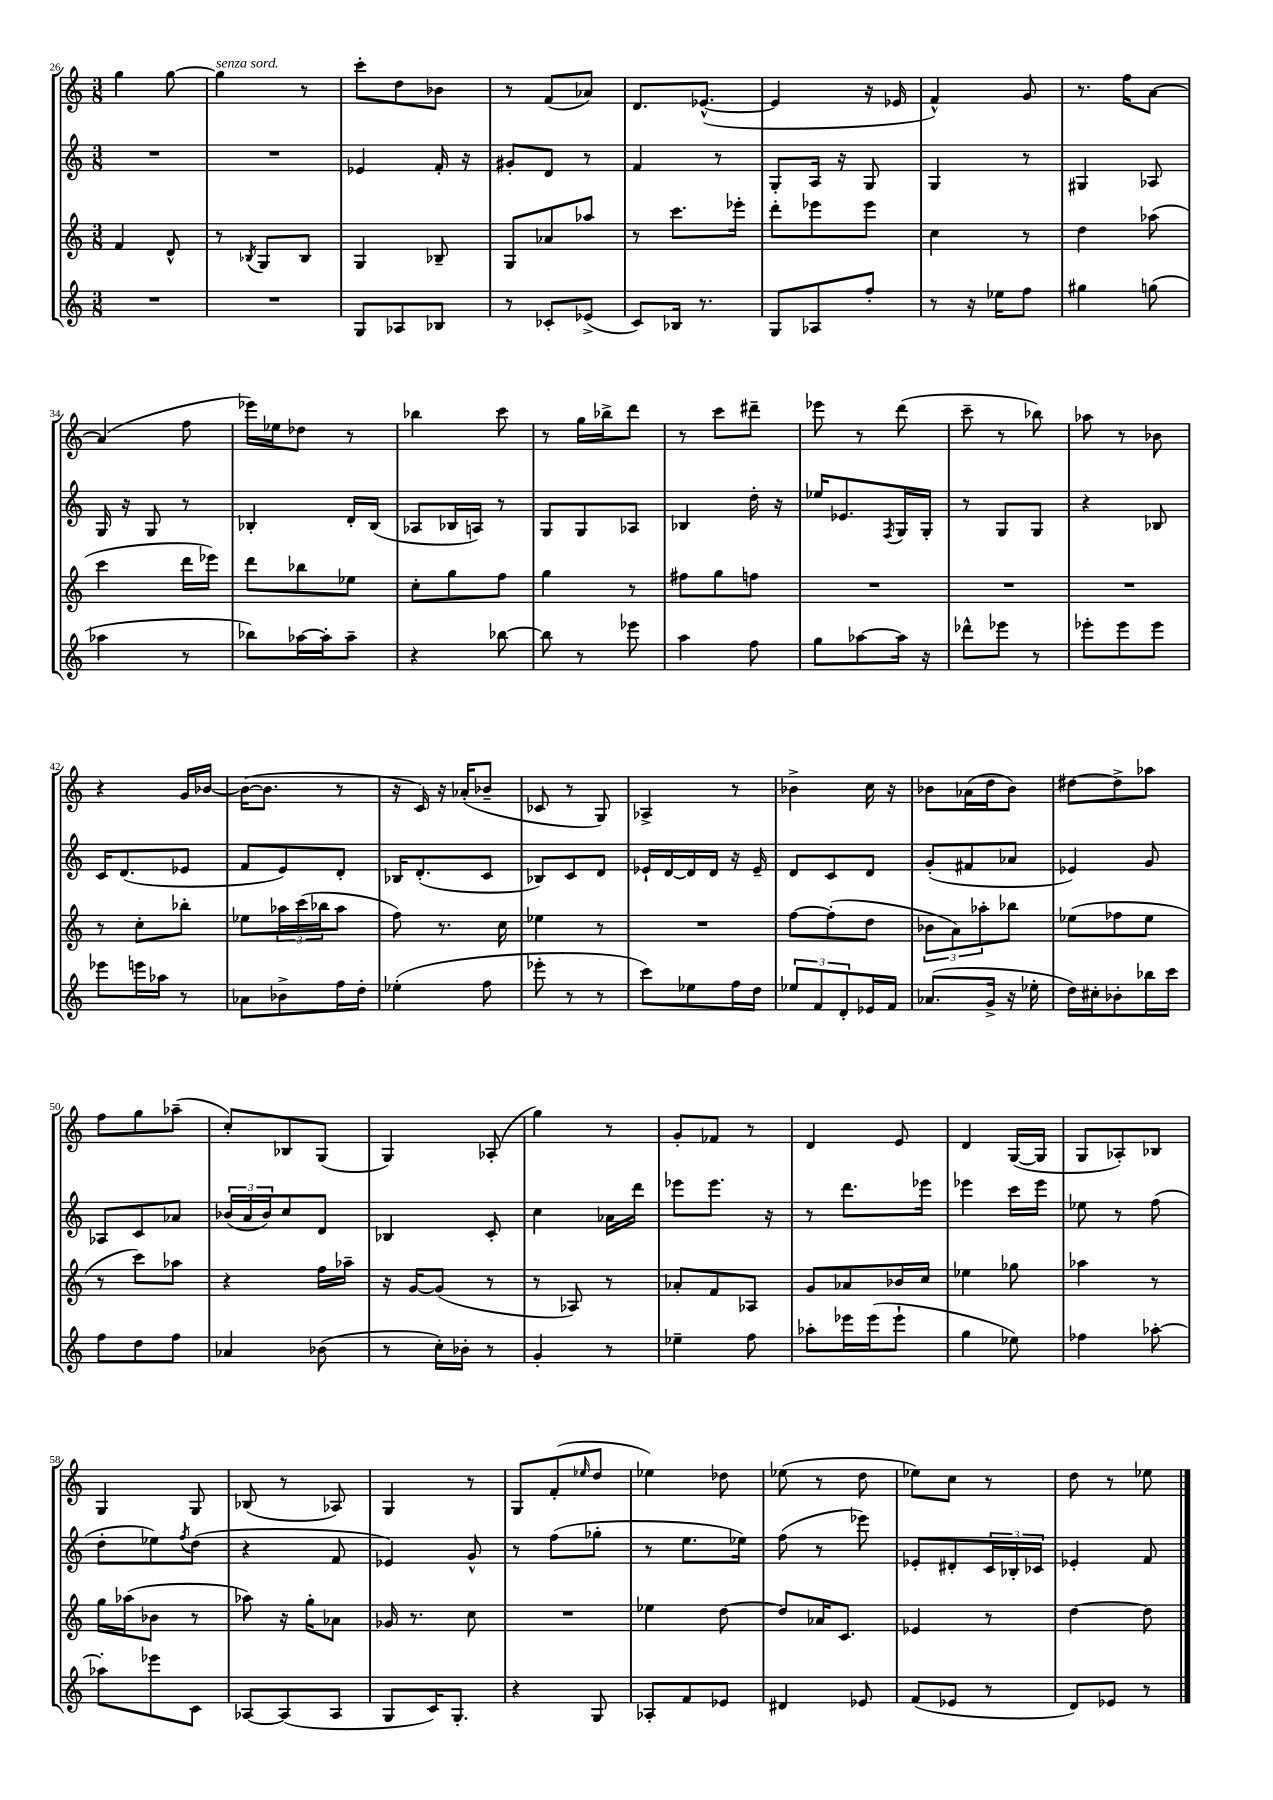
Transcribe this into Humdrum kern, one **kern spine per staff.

**kern	**kern	**kern	**kern
*staff4	*staff3	*staff2	*staff1
*clefG2	*clefG2	*clefG2	*clefG2
*k[]	*k[]	*k[]	*k[]
*M3/8	*M3/8	*M3/8	*M3/8
4.r	4f/	4.r	4gg\
.	8d^^/	.	[8gg\
=	=	=	=
4.r	8r	4.r	4gg\]
.	8qB-/	.	.
.	8G/L	.	.
.	8B-/J	.	8r
=	=	=	=
8G/L	4G/	4e-/	8ccc'\L
8A-/	.	.	8dd\
8B-/J	8B-~/	16f'/	8b-\J
.	.	16r	.
=	=	=	=
8r	8G/L	8g#'/L	8r
8c-'/L	8a-/	8d/J	(8f/L
(8e-^/J	8aa-/J	8r	8a-/J)
=	=	=	=
8c/L)	8r	4f/	8.d/L
16B-/Jk	8.ccc\L	.	.
8.r	.	.	([8.e-^^/J
.	.	8r	.
.	16eee-'\Jk	.	.
=	=	=	=
8G/L	8ddd'\L	8G'/L	4e-/]
8A-/	8eee-\	16A/Jk	.
.	.	16r	.
8ff'/J	8eee-\J	8G/	16r
.	.	.	16e-/
=	=	=	=
8r	4cc\	4G/	4f^^/)
16r	.	.	.
16ee-\LK	.	.	.
8ff\J	8r	8r	8g/
=	=	=	=
4gg#\	4dd\	4G#/	8.r
.	.	.	16ff\LK
(8gg\	(8aa-\	8A-/	[8a\J
=	=	=	=
4aa-\	4ccc\	16G/	(4a/]
.	.	16r	.
.	.	8G/	.
8r	16ddd\LL	8r	8ff\
.	16eee-\JJ)	.	.
=	=	=	=
8bb-\L)	8ddd\L	4B-'/	16eee-\LL)
.	.	.	16ee-\J
[16aa-\L	8bb-\	.	8dd-\J
16aa-'\]J	.	.	.
8aa-~\J	8ee-\J	16d'/LL	8r
.	.	(16B-/JJ	.
=	=	=	=
4r	8cc'\L	8A-/L	4bb-\
.	8gg\	16B-/L	.
.	.	16A/JJ)	.
[8bb-\	8ff\J	8r	8ccc\
=	=	=	=
8bb-\]	4gg\	8G/L	8r
8r	.	8G/	16gg\LL
.	.	.	16bb-^\J
8eee-\	8r	8A-/J	8ddd\J
=	=	=	=
4aa\	8ff#\L	4B-/	8r
.	8gg\	.	8ccc\L
8ff\	8ff\J	16dd'\	8ddd#~\J
.	.	16r	.
=	=	=	=
8gg\L	4.r	16ee-/LK	8eee-\
.	.	8.e-/	.
[8aa-\	.	.	8r
.	.	8qF/	.
16aa-\]Jk	.	16G/L	(8ddd\
16r	.	16G'/JJ	.
=	=	=	=
8ddd-^^\L	4.r	8r	8ccc~\
8eee-\J	.	8G/L	8r
8r	.	8G/J	8bb-\)
=	=	=	=
8eee-'\L	4.r	4r	8aa-\
8eee-\	.	.	8r
8eee-\J	.	8B-/	8b-\
=	=	=	=
8eee-\L	8r	16c/LK	4r
.	.	(8.d/	.
16eee\L	8cc'\L	.	.
16aa-\JJ	.	.	.
8r	8bb-'\J	8e-/J	16g/LL
.	.	.	[16b-/JJ
=	=	=	=
8a-\L	8ee-\L	8f/L	(16b-\_LK
.	.	.	8.b-\]J
8b-^\	24aa-\L	8e/)	.
.	(24ccc\	.	.
.	24bb-\J	.	.
16ff\L	8aa-\J	8d'/J	8r
16dd'\JJ	.	.	.
=	=	=	=
(4ee-'\	8ff\)	16B-/LK	16r
.	.	(8.d'/	16c/)
.	8.r	.	16r
.	.	.	(16a-'/LK
8ff\	.	8c/J	8b-~/J
.	16cc\	.	.
=	=	=	=
8eee-'\	4ee-\	8B-/L)	8c-/
8r	.	8c/	8r
8r	8r	8d/J	8G/)
=	=	=	=
8ccc\L)	4.r	16e-`/LL	4A-^/
.	.	[16d/	.
8ee-\	.	16d/]	.
.	.	16d/JJ	.
16ff\L	.	16r	8r
16dd\JJ	.	16e-~/	.
=	=	=	=
12ee-/L	[8ff\L	8d/L	4b-^\
12f/	.	.	.
.	(8ff'\]	8c/	.
12d'/	.	.	.
16e-/L	8dd\J	8d/J	16cc\
16f/JJ	.	.	16r
=	=	=	=
(8.a-/L	12b-\L	(8g'/L	8b-\L
.	12a\)	.	.
.	.	8f#/	(16a-\L
.	12aa-'\	.	.
16g^/Jk	.	.	16dd\J
16r	8bb-\J	8a-/J	8b-\J)
16ee-'\	.	.	.
=	=	=	=
16dd\LL)	(8ee-\L	4e-/)	[8dd#\L
16cc#'\J	.	.	.
8b-'\	8ff-\	.	8dd#^\]
16bb-\L	8ee-\J	8g/	8aa-\J
16ccc\JJ	.	.	.
=	=	=	=
8ff\L	8r	8A-/L	8ff\L
8dd\	8ccc\L)	8c/	8gg\
8ff\J	8aa-\J	8a-/J	(8aa-~\J
=	=	=	=
4a-/	4r	(24b-/LL	8cc'/L)
.	.	24a/	.
.	.	24b-/J)	.
.	.	8cc/	8B-/
(8b-\	16ff\LL	8d/J	(8G/J
.	16aa-~\JJ	.	.
=	=	=	=
8r	16r	4B-/	4G/)
.	[16g/LK	.	.
16cc'\LL)	(8g/]J	.	.
16b-'\JJ	.	.	.
8r	8r	8c'/	(8A-'/
=	=	=	=
4g'/	8r	4cc\	4gg\)
.	8A-/)	.	.
8r	8r	16a-\LL	8r
.	.	16ddd\JJ	.
=	=	=	=
4ee-~\	8a-'/L	8eee-\L	8g'/L
.	8f/	8.eee-\J	8f-/J
8ff\	8A-/J	.	8r
.	.	16r	.
=	=	=	=
8aa-'\L	8g/L	8r	4d/
16eee-\L	8a-/	8.ddd\L	.
(16eee-\J	.	.	.
8eee-`\J	16b-/L	.	8e/
.	16cc/JJ	16eee-\Jk	.
=	=	=	=
4gg\	4ee-\	4eee-\	4d/
8ee-\)	8gg-\	16ccc\LL	([16G/LL
.	.	16eee-\JJ	16G/]JJ
=	=	=	=
4ff-\	4aa-\	8ee-\	8G/L
.	.	8r	8A-'/)
[8aa-'\	8r	(8ff\	8B-/J
=	=	=	=
8aa-'\]L	16gg\LL	8dd'\L	4G/
.	(16aa-\J	.	.
8eee-\	8b-\J	8ee-\)	.
.	.	8qff/	.
8c\J	8r	(8dd\J	8G/
=	=	=	=
[8A-/L	8aa-\)	4r	(8B-/
(8A-/]	16r	.	8r
.	16gg'\LK	.	.
8A-/J	8a-\J	8f/	8A-/)
=	=	=	=
8G/L	16g-/	4e-/)	4G/
.	8.r	.	.
16c/K)	.	.	.
8.G'/J	.	.	.
.	8cc\	8g^^/	8r
=	=	=	=
4r	4.r	8r	8G/L
.	.	(8ff\L	(8f'/
.	.	.	16qqee-/
8G/	.	8gg-'\J	8dd/J
=	=	=	=
8A-'/L	4ee-\	8r	4ee-\)
8f/	.	8.ee\L	.
8e-/J	[8dd\	.	8dd-\
.	.	16ee-\Jk)	.
=	=	=	=
4d#/	8dd/]L	(8ff\	(8ee-\
.	16a-/K	8r	8r
.	8.c/J	.	.
8e-/	.	8eee-\)	8dd\
=	=	=	=
(8f/L	4e-/	8e-'/L	8ee-\L)
8e-/J	.	8d#'/	8cc\J
8r	8r	24c/L	8r
.	.	24B-'/	.
.	.	24c-/JJ	.
=	=	=	=
8d/L)	[4dd\	4e-'/	8dd\
8e-/J	.	.	8r
8r	8dd\]	8f/	8ee-\
==	==	==	==
*-	*-	*-	*-
